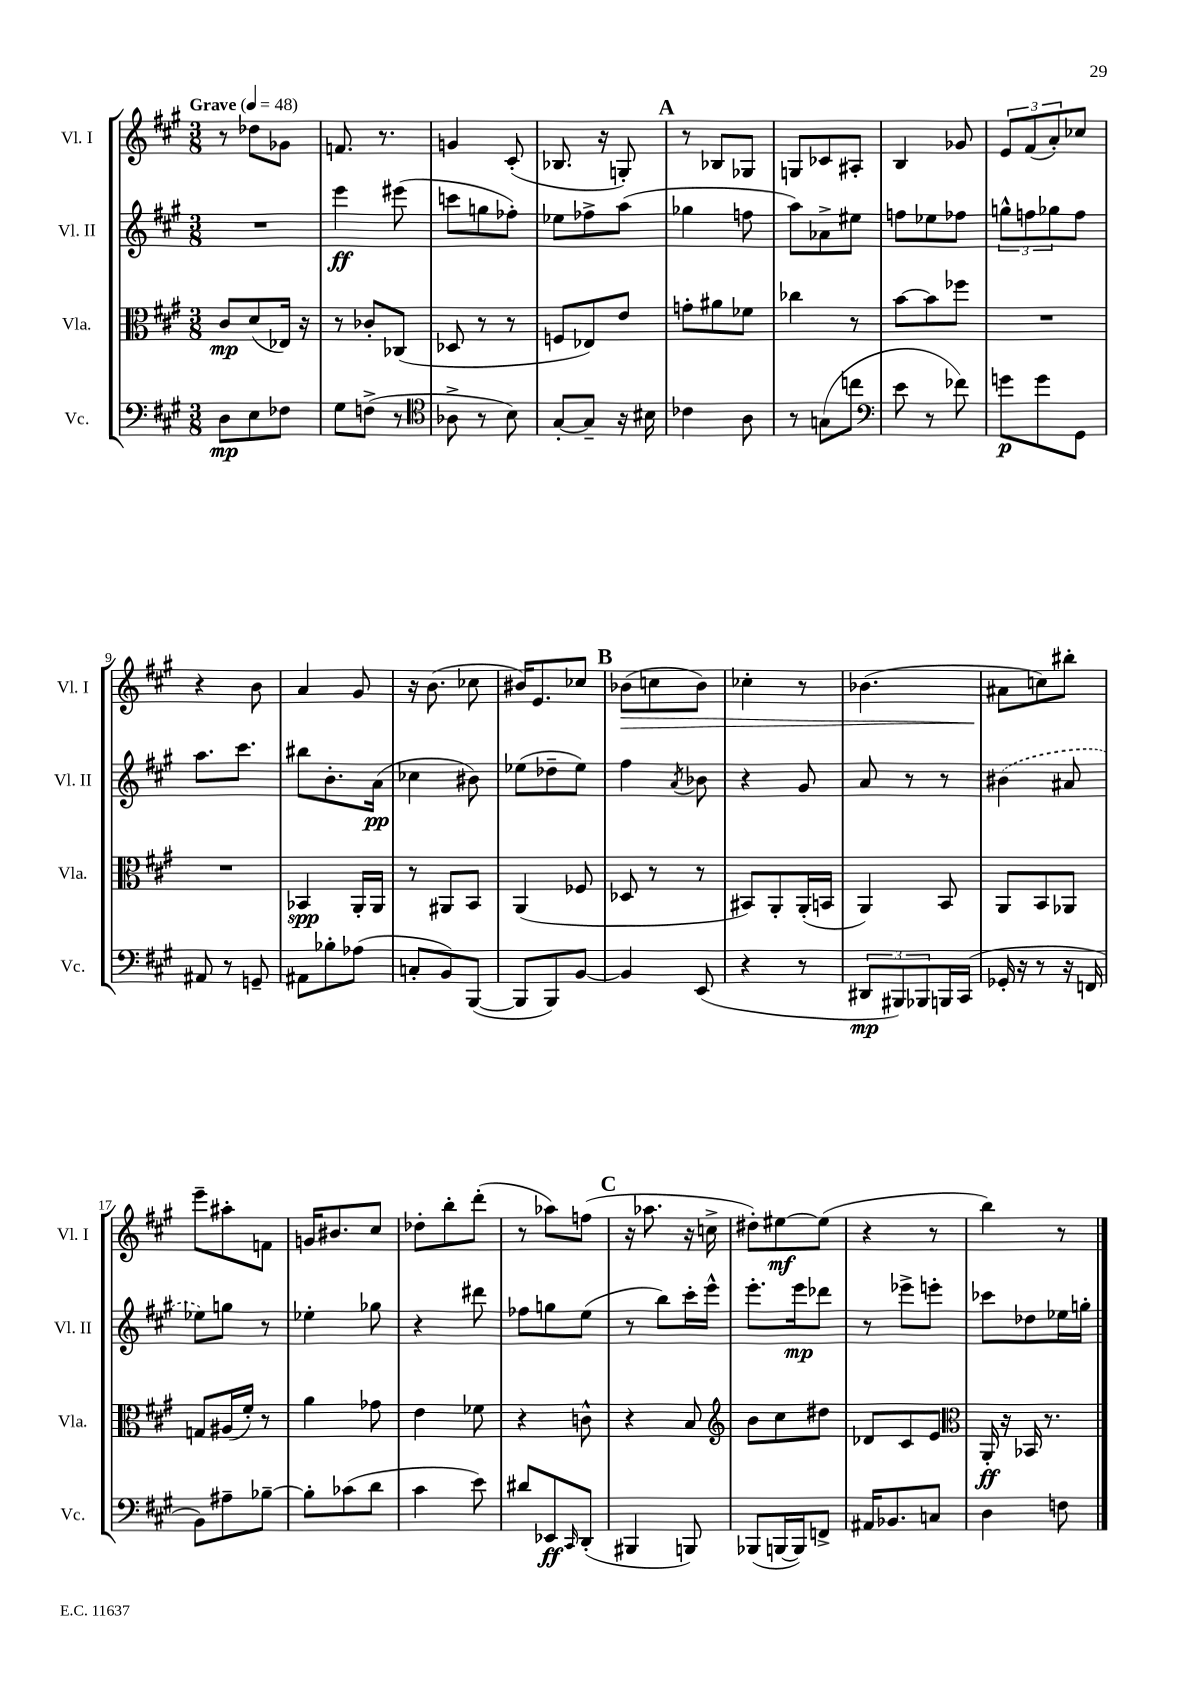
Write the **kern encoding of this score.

**kern	**kern	**kern	**kern
*staff4	*staff3	*staff2	*staff1
*clefF4	*clefC3	*clefG2	*clefG2
*k[f#c#g#]	*k[f#c#g#]	*k[f#c#g#]	*k[f#c#g#]
*M3/8	*M3/8	*M3/8	*M3/8
*MM48	*MM48	*MM48	*MM48
8D\L	8c#/L	4.r	8r
8E\	(8d/	.	8dd-\L
8F-\J	16E-/Jk)	.	8g-\J
.	16r	.	.
=	=	=	=
8G#\L	8r	4eee\	8.f/
(8F^\J	8c-'/L	.	.
.	.	.	8.r
8r	(8C-/J	(8eee#\	.
=	=	=	=
*clefC4	*	*	*
8A-^\	8D-/	8ccc\L	4g/
8r	8r	8gg\	.
8B\)	8r	8ff-'\J)	(8c#'/
=	=	=	=
[8G#'/L	8F/L	8ee-\L	8.B-/
8G#~/]J	8E-/)	8ff-^\	.
.	.	.	16r
16r	8e/J	(8aa\J	8G'/)
16B#\	.	.	.
=	=	=	=
4c-\	8g'\L	4gg-\	8r
.	8a#\	.	8B-/L
8A\	8f-\J	8ff\	8G-/J
=	=	=	=
8r	4cc-\	8aa\L)	8G/L
(8G\L	.	8a-^\	8c-/
8cc\J	8r	8ee#\J	8A#'/J
=	=	=	=
*clefF4	*	*	*
8e\	[8b\L	8ff\L	4B/
8r	8b\]	8ee-\	.
8f-\)	8ff-\J	8ff-\J	8g-/
=	=	=	=
8g\L	4.r	12gg^^\L	12e/L
.	.	12ff\	(12f#/
8g\	.	.	.
.	.	12gg-\	12a'/)
8GG#\J	.	8ff\J	8cc-/J
=	=	=	=
8AA#/	4.r	8.aa\L	4r
8r	.	.	.
.	.	8.ccc#\J	.
8GG~/	.	.	8b\
=	=	=	=
8AA#\L	4BB-/	8bb#\L	4a/
8B-'\	.	8.b'\	.
(8A-\J	16AA'/LL	.	8g#/
.	16AA/JJ	(16a\Jk	.
=	=	=	=
8C'/L	8r	4cc-\	16r
.	.	.	(8.b\
8BB/)	8AA#/L	.	.
([8BBB/J	8BB/J	8b#\)	8cc-\
=	=	=	=
8BBB/]L	(4AA/	(8ee-\L	16b#/LK)
.	.	.	8.e/
8BBB/)	.	8dd-~\	.
[8BB/J	8F-/	8ee-\J)	8cc-/J
=	=	=	=
4BB/]	8D-/	4ff#\	(8b-\L
.	8r	.	8cc\
.	.	8qa/	.
(8EE/	8r	8b-\	8b-\J)
=	=	=	=
4r	8BB#/L)	4r	4cc-'\
.	8AA'/	.	.
8r	(16AA'/L	8g#/	8r
.	16BB/JJ	.	.
=	=	=	=
12DD#/L	4AA/)	8a/	(4.b-\
12BBB#/)	.	.	.
.	.	8r	.
12BBB-/	.	.	.
16BBB/L	8BB/	8r	.
(16CC#/JJ	.	.	.
=	=	=	=
16GG-'/	8AA/L	(4b#\	8a#\L
16r	.	.	.
8r	8BB/	.	8cc\)
16r	8AA-/J	8a#/	8bb#'\J
16FF/	.	.	.
=	=	=	=
8BB\L)	8G/L	8ee-\L)	8eee~\L
8A#~\	(16A#/L	8gg\J	8aa#'\
.	16f#'/JJ)	.	.
[8B-~\J	8r	8r	8f\J
=	=	=	=
8B-'\]L	4a\	4ee-'\	16g/LK
.	.	.	8.b#/
(8c-\	.	.	.
8d\J	8g-\	8gg-\	8cc#/J
=	=	=	=
4c#\	4e\	4r	8dd-'\L
.	.	.	8bb'\
8e\)	8f-\	8ddd#\	(8ddd'\J
=	=	=	=
8d#/L	4r	8ff-\L	8r
8EE-/	.	8gg\	8aa-\L)
16qqCC#/	.	.	.
(8DD'/J	8c^^\	(8ee\J	(8ff\J
=	=	=	=
4BBB#/	4r	8r	16r
.	.	.	8.aa-\
.	.	8bb\L)	.
8BBB/)	8B/	16ccc#'\L	16r
.	.	16eee^^\JJ	16cc^\
=	=	=	=
*	*clefG2	*	*
(8BBB-/L	8b\L	8.eee'\L	8dd#'\L)
[16BBB/L	8cc#\	.	[8ee#\
16BBB/]J)	.	16eee\k	.
8FF^/J	8dd#\J	8ddd-\J	(8ee#\]J
=	=	=	=
16AA#/LK	8d-/L	8r	4r
8.BB-/	.	.	.
.	8c#/	8eee-^\L	.
8C/J	8e/J	8eee'\J	8r
=	=	=	=
*	*clefC3	*	*
4D\	16AA'/	8ccc-\L	4bb\)
.	16r	.	.
.	16BB-/	8dd-\	.
.	8.r	.	.
8F\	.	16ee-\L	8r
.	.	16gg'\JJ	.
==	==	==	==
*-	*-	*-	*-
